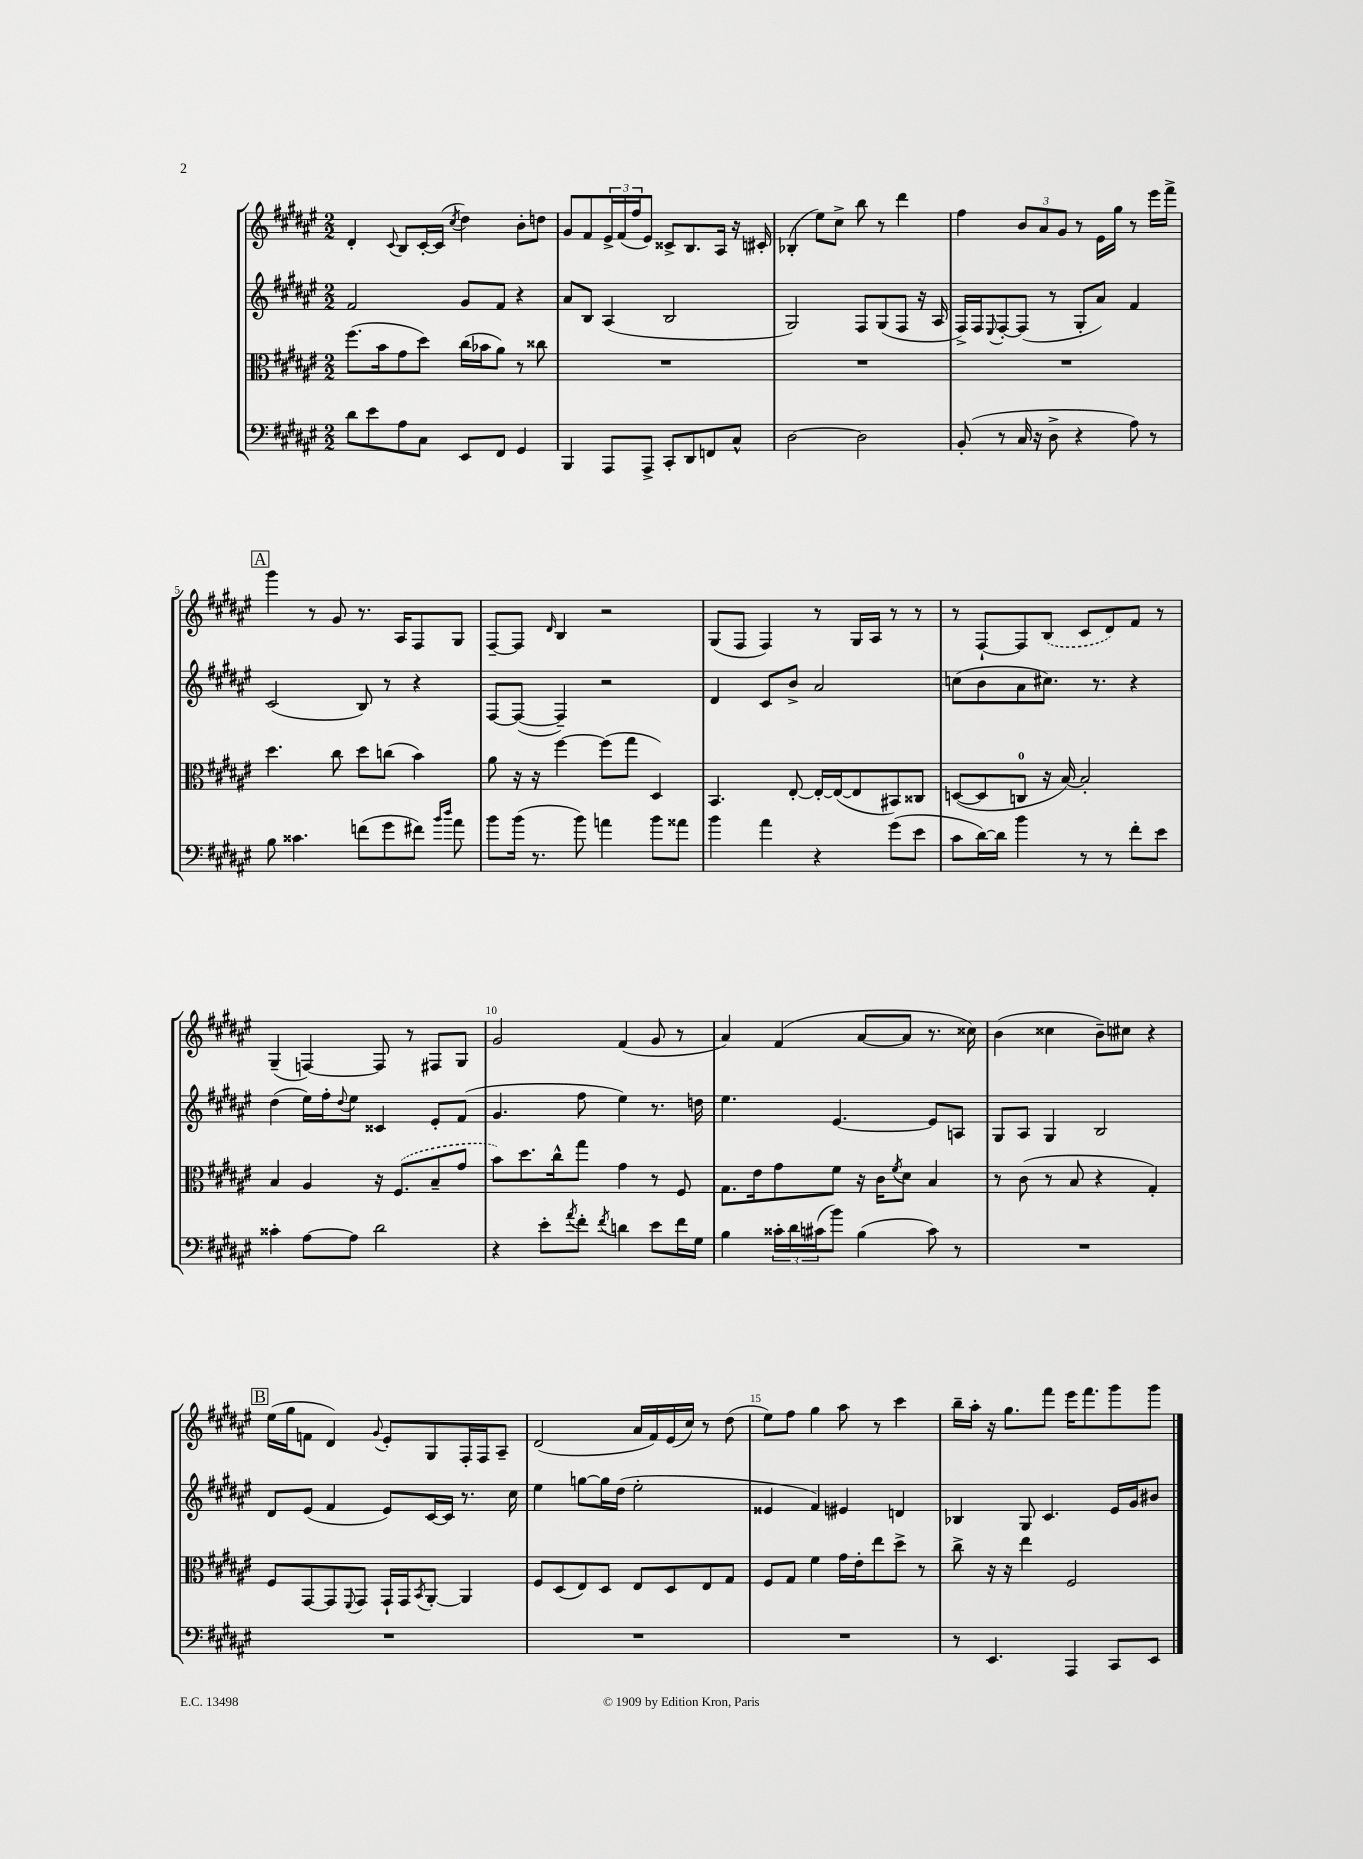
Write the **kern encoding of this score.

**kern	**kern	**kern	**kern
*staff4	*staff3	*staff2	*staff1
*clefF4	*clefC3	*clefG2	*clefG2
*k[f#c#g#d#a#e#]	*k[f#c#g#d#a#e#]	*k[f#c#g#d#a#e#]	*k[f#c#g#d#a#e#]
*M2/2	*M2/2	*M2/2	*M2/2
8d#	(8.ff#	2f#	4d#'
8e#	.	.	.
.	16b	.	.
.	.	.	8qqc#
8A#	8g#	.	8B
8C#	8dd#)	.	[16c#'
.	.	.	(16c#]
.	.	.	8qcc#
8EE#	(16cc#	8g#	4dd#)
.	16b-	.	.
8FF#	8a#)	8f#	.
4GG#	8r	4r	8b'
.	8cc##	.	8dd
=	=	=	=
4BBB	1r	8a#	8g#
.	.	8B	8f#
8AAA#	.	(4A#	24e#^
.	.	.	(24f#
.	.	.	24ff#
8AAA#^	.	.	8e#)
8CC#'	.	2B	8c##^
8DD#	.	.	8.B
8FF	.	.	.
.	.	.	16A#
8C#^^	.	.	16r
.	.	.	16c#'
=	=	=	=
[2D#	1r	2G#)	(4B-'
.	.	.	8ee#)
.	.	.	8cc#^
2D#]	.	8F#	8bb
.	.	(8G#	8r
.	.	8F#	4ddd#
.	.	16r	.
.	.	16A#	.
=	=	=	=
(8BB'	1r	16F#^)	4ff#
.	.	16F#	.
.	.	8qqE#	.
8r	.	[8F#'	.
16C#	.	(8F#]	12b
16r	.	.	.
.	.	.	12a#
8D#^	.	8r	.
.	.	.	12g#
4r	.	8G#'	8r
.	.	8a#)	16e#
.	.	.	16gg#
8A#)	.	4f#	8r
8r	.	.	16eee#
.	.	.	16fff#^
=	=	=	=
8B	4.dd#	(2c#	4ggg#
4.c##	.	.	.
.	.	.	8r
.	8cc#	.	8g#
(8f	8dd#	8B)	8.r
8g#	(8cc	8r	.
.	.	.	16A#
8f#)	4b)	4r	8F#
16qqb	.	.	.
16qqdd#	.	.	.
8a#	.	.	8G#
=	=	=	=
8b	8a#	[8F#	[8F#~
(16b	16r	(8F#_	8F#]
8.r	16r	.	.
.	.	.	16qqd#
.	[4ff#	4F#~])	4B
8b)	.	.	.
4a	(8ff#]	2r	2r
.	8gg#	.	.
8b	4D#)	.	.
8a##	.	.	.
=	=	=	=
4b	4.BB	4d#	(8G#
.	.	.	8F#
4a#	.	8c#	4F#)
.	[8E#'	8b^	.
4r	16E#'_	2a#	8r
.	(16E#_	.	.
.	8E#]	.	16G#
.	.	.	16A#
(8g#	8BB#)	.	8r
8e#	8C##	.	8r
=	=	=	=
8c#	([8D	(8cc	8r
[16d#)	8D]	8b	[8F#`
16d#]	.	.	.
4b	8C	8a#	8F#]
.	16r	8.cc#)	(8B
.	[16B)	.	.
8r	2B']	.	8c#
.	.	8.r	.
8r	.	.	8d#)
8f#'	.	4r	8f#
8e#	.	.	8r
=	=	=	=
4c##'	4B	(4dd#	(4G#~
[8A#	4A#	16ee#)	[4F)
.	.	16ff#'	.
.	.	8qqdd#	.
8A#]	.	8ee#	.
2d#	16r	4c##	8F]
.	(8.F#	.	.
.	.	.	8r
.	8B~	8e#'	8F#
.	8g#	(8f#	8G#
=	=	=	=
4r	8b)	4.g#	2g#
.	8.dd#	.	.
8e#'	.	.	.
.	16cc#^^	.	.
8qa#	.	.	.
8f#'	8gg#	8ff#	.
8qf#	.	.	.
4d	4g#	4ee#)	(4f#
8e#	8r	8.r	8g#
16f#	8F#	.	8r
16G#	.	16dd	.
=	=	=	=
4B	8.G#	4.ee#	4a#)
.	16e#	.	.
24c##'	8g#	.	(4f#
24d#	.	.	.
(24c#	.	.	.
8b)	8f#	[4.e#	.
(4B	16r	.	[8a#
.	16c#	.	.
.	8qf#	.	.
.	8d#	.	8a#]
8c#)	4B	8e#]	8.r
8r	.	8A	.
.	.	.	16cc##)
=	=	=	=
1r	8r	8G#	(4b
.	(8c#	8A#	.
.	8r	4G#	4cc##
.	8B	.	.
.	4r	2B	8b~)
.	.	.	8cc#
.	4G#')	.	4r
=	=	=	=
1r	8F#	8d#	(16ee#
.	.	.	16gg#
.	[8GG#	(8e#	8f
.	8GG#]	4f#	4d#)
.	8qqFF#	.	.
.	8GG#	.	.
.	.	.	8qqg#
.	16GG#`	8e#)	8e#'
.	16GG#	.	.
.	8qBB	.	.
.	[8AA#'	[16c#	8G#
.	.	16c#]	.
.	4AA#]	8.r	16F#'
.	.	.	16F#
.	.	.	8A#~
.	.	16cc#	.
=	=	=	=
1r	8F#	4ee#	(2d#
.	(8D#	.	.
.	8E#)	[8gg	.
.	8D#	16gg]	.
.	.	(16dd#	.
.	8E#	2ee#'	16a#
.	.	.	16f#)
.	8D#	.	(16e#
.	.	.	16cc#)
.	8E#	.	8r
.	8G#	.	(8dd#
=	=	=	=
1r	8F#	4e##	8ee#)
.	8G#	.	8ff#
.	4f#	4f#)	4gg#
.	16g#	4e#	8aa#
.	16e#'	.	.
.	8ee#	.	8r
.	8dd#^	4d	4ccc#
.	8r	.	.
=	=	=	=
8r	8cc#^	4B-	16bb~
.	.	.	16aa#'
4.EE#	16r	.	16r
.	16r	.	8.gg#
.	4ee#	8G#	.
.	.	4.c#	8fff#
4AAA#	2F#	.	16eee#
.	.	.	8.fff#
8CC#	.	16e#	8ggg#
.	.	16g#	.
8EE#	.	8b#	8ggg#
==	==	==	==
*-	*-	*-	*-
